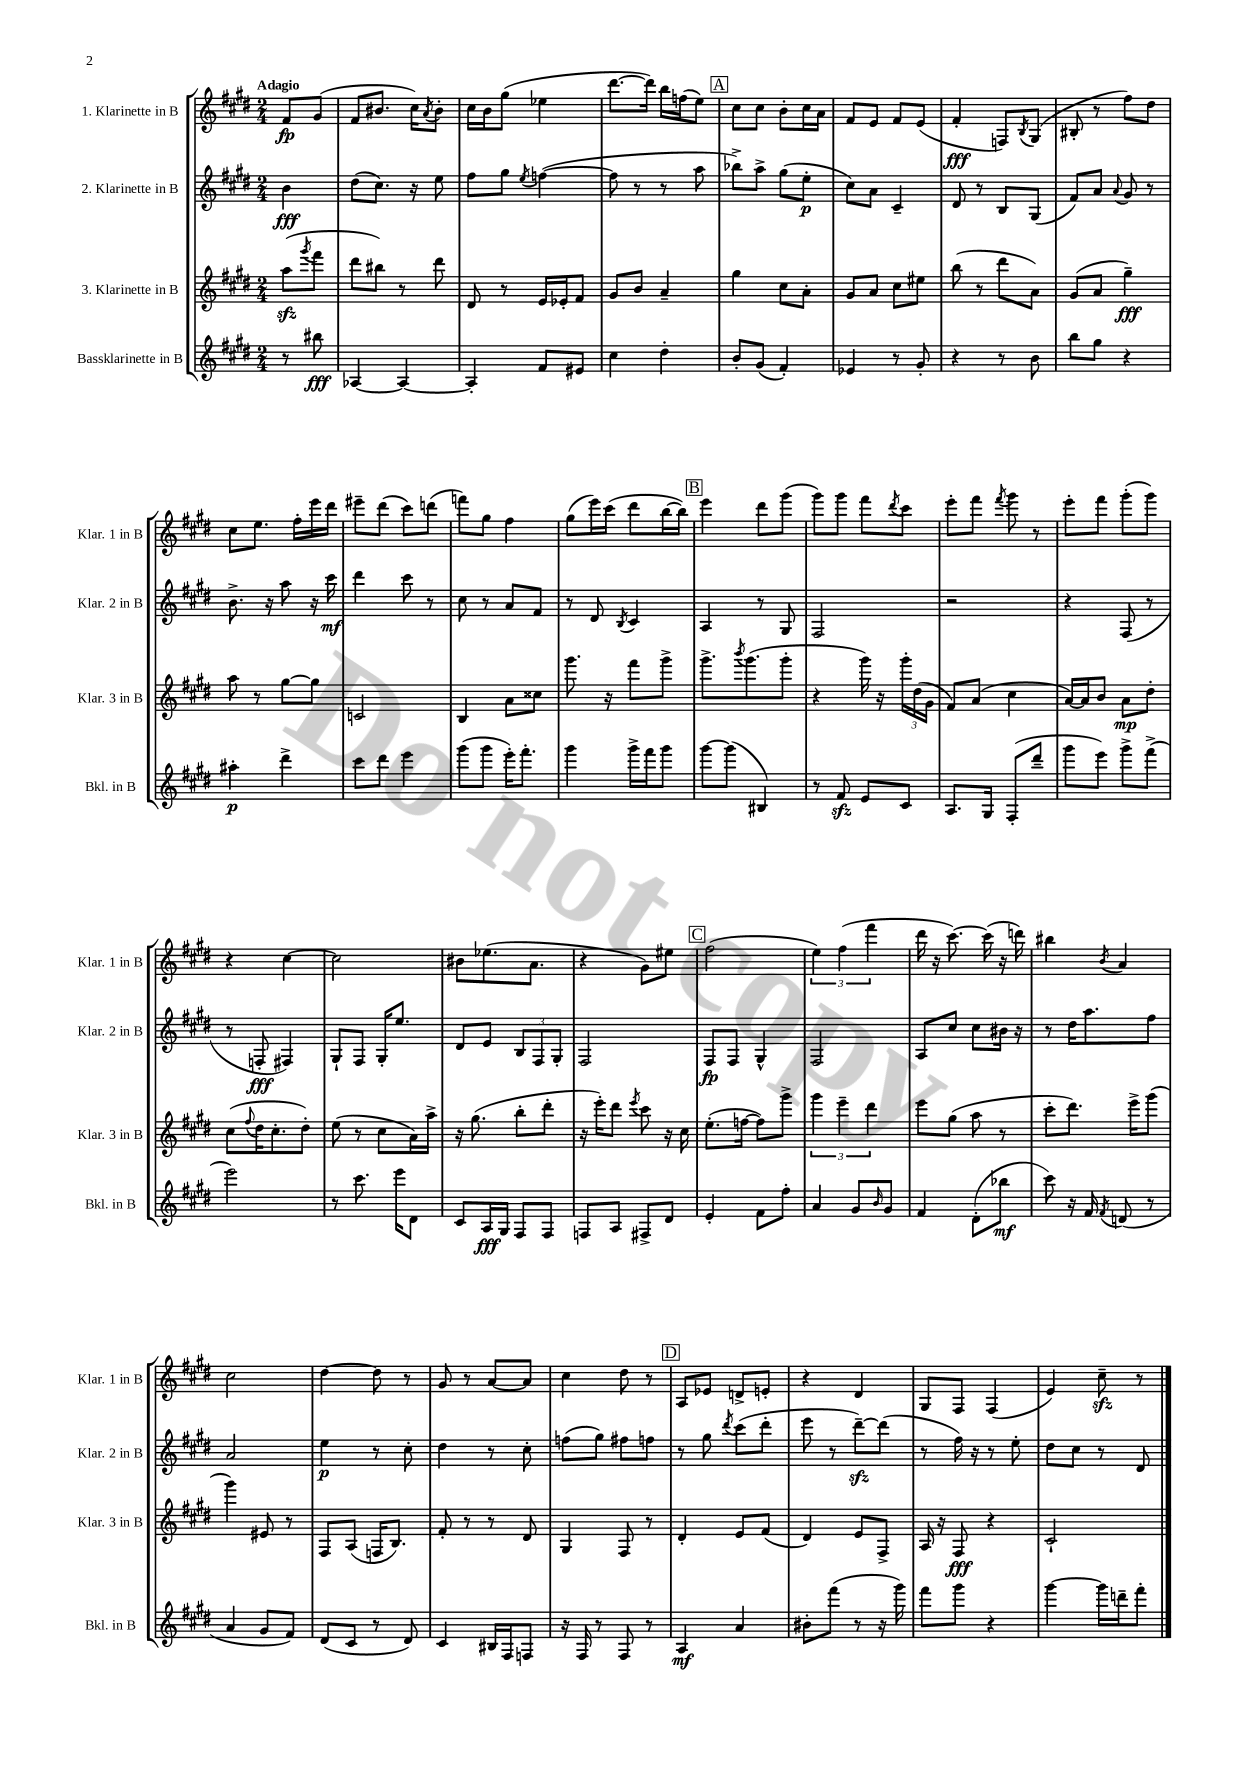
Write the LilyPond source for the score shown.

<<
\new StaffGroup <<
\new Staff = "s0" \with { instrumentName = "1. Klarinette in B" shortInstrumentName = "Klar. 1 in B" } {
    \clef treble \key e \major \numericTimeSignature \time 2/4 \partial 4 \tempo "Adagio"
    fis'8\fp gis'8( |
    fis'8 bis'8. cis''16) \acciaccatura { a'8 } bis'8-. |
    cis''16 b'16 gis''8( ees''4 |
    dis'''8.~ dis'''16) b''16 f''16( e''8) |
    \mark \markup { \box "A" } cis''8 cis''8 b'8-. cis''16 a'16 |
    fis'8 e'8 fis'8 e'8( |
    fis'4-.\fff f8) \acciaccatura { b8 } gis8( |
    bis8-. r8 fis''8) dis''8 |
    cis''8 e''8. fis''16-. e'''16 dis'''16 |
    eis'''8-- dis'''8( cis'''8) d'''8( |
    f'''8) gis''8 fis''4 |
    gis''8( e'''16) cis'''16( dis'''8 b''16~ b''16) |
    \mark \markup { \box "B" } e'''4 dis'''8 gis'''8( |
    gis'''8) gis'''8 fis'''8 \acciaccatura { dis'''8 } cis'''8 |
    e'''8-. fis'''8 \acciaccatura { fis'''8 } gis'''8 r8 |
    e'''8-. fis'''8 gis'''8-.( gis'''8) |
    r4 cis''4~ |
    cis''2 |
    bis'8 ees''8.( a'8. |
    r4 gis'8) eis''8 |
    \mark \markup { \box "C" } fis''2( |
    \tuplet 3/2 { e''4) fis''4( fis'''4 } |
    dis'''16 r16 cis'''8.~) cis'''16( r16 d'''16) |
    bis''4 \acciaccatura { b'8 } a'4 |
    cis''2 |
    dis''4~ dis''8 r8 |
    gis'8 r8 a'8~ a'8 |
    cis''4 dis''8 r8 |
    \mark \markup { \box "D" } a8 ees'8 d'8-> e'8-. |
    r4 dis'4 |
    gis8 fis8 fis4( |
    e'4) cis''8--\sfz r8 \bar "|." |
}
\new Staff = "s1" \with { instrumentName = "2. Klarinette in B" shortInstrumentName = "Klar. 2 in B" } {
    \clef treble \key e \major \numericTimeSignature \time 2/4 \partial 4
    b'4\fff |
    dis''8( cis''8.) r16 e''8 |
    fis''8 gis''8 \acciaccatura { e''8 } f''4~( |
    f''8 r8 r8 a''8 |
    \mark \markup { \box "A" } bes''8->) a''8-> gis''8( e''8-.\p |
    cis''8) a'8 cis'4-- |
    dis'8 r8 b8 gis8( |
    fis'8) a'8 \appoggiatura { a'8 } gis'8 r8 |
    b'8.-> r16 a''8 r16 cis'''16\mf |
    dis'''4 cis'''8 r8 |
    cis''8 r8 a'8 fis'8 |
    r8 dis'8 \acciaccatura { b8 } cis'4 |
    \mark \markup { \box "B" } a4 r8 gis8 |
    fis2 |
    r2 |
    r4 fis8( r8 |
    r8 f8-.\fff fis4) |
    gis8-! fis8 gis16-. e''8. |
    dis'8 e'8 \tuplet 3/2 { b8 fis8 gis8-. } |
    fis2 |
    \mark \markup { \box "C" } fis8\fp fis8 gis4-^ |
    fis2 |
    a8 cis''8 cis''8 bis'16 r16 |
    r8 dis''16 a''8. fis''8 |
    a'2 |
    e''4\p r8 cis''8-. |
    dis''4 r8 cis''8-. |
    f''8( gis''8) fis''8 f''8 |
    \mark \markup { \box "D" } r8 gis''8 \acciaccatura { dis'''8 } cis'''8( dis'''8-. |
    e'''8 r8 dis'''8~--\sfz) dis'''8( |
    r8 fis''16) r16 r8 e''8-. |
    dis''8 cis''8 r8 dis'8 \bar "|." |
}
\new Staff = "s2" \with { instrumentName = "3. Klarinette in B" shortInstrumentName = "Klar. 3 in B" } {
    \clef treble \key e \major \numericTimeSignature \time 2/4 \partial 4
    a''8\sfz( \acciaccatura { gis'''8 } fis'''8 |
    dis'''8 bis''8) r8 dis'''8 |
    dis'8 r8 e'16 ees'16-. fis'8 |
    gis'8 b'8 a'4-- |
    \mark \markup { \box "A" } gis''4 cis''8 a'8-. |
    gis'8 a'8 cis''8 eis''8 |
    b''8( r8 dis'''8 a'8) |
    gis'8( a'8 gis''4--\fff) |
    a''8 r8 gis''8~ gis''8 |
    c'2 |
    b4 a'8 cisis''8 |
    gis'''8. r16 fis'''8 gis'''8-> |
    \mark \markup { \box "B" } gis'''8.-> \acciaccatura { b'''8 } gis'''8.( gis'''8-. |
    r4 gis'''16) r16 \tuplet 3/2 { gis'''16-. dis''16( gis'16 } |
    fis'8) a'8( cis''4 |
    a'16~) a'16 b'8 a'8\mp dis''8-. |
    cis''8( \appoggiatura { fis''8 } dis''16 cis''8.-. dis''8-.) |
    e''8( r8 cis''8 a'16) a''16-> |
    r16 gis''8.( b''8-. dis'''8-. |
    r16 e'''16-.) dis'''8 \acciaccatura { e'''8 } cis'''8 r16 cis''16 |
    \mark \markup { \box "C" } e''8.-.( f''16~ f''8) gis'''8-> |
    \tuplet 3/2 { gis'''4 e'''4-- dis'''4 } |
    e'''8 gis''8( a''8 r8 |
    cis'''8-. dis'''8.) e'''16-> gis'''8( |
    gis'''4) eis'8 r8 |
    fis8 a8( f16 b8.) |
    fis'8-. r8 r8 dis'8 |
    gis4 fis8 r8 |
    \mark \markup { \box "D" } dis'4-. e'8 fis'8( |
    dis'4) e'8 fis8-> |
    a16 r16 fis8\fff r4 |
    cis'2-! \bar "|." |
}
\new Staff = "s3" \with { instrumentName = "Bassklarinette in B" shortInstrumentName = "Bkl. in B" } {
    \clef treble \key e \major \numericTimeSignature \time 2/4 \partial 4
    r8 bis''8\fff |
    aes4~ aes4~ |
    aes4-. fis'8 eis'8 |
    cis''4 dis''4-. |
    \mark \markup { \box "A" } b'8-. gis'8( fis'4-.) |
    ees'4 r8 gis'8-. |
    r4 r8 b'8 |
    b''8 gis''8 r4 |
    ais''4-.\p dis'''4-> |
    cis'''8 dis'''8 e'''4 |
    gis'''8( gis'''8 e'''16-.) fis'''8.-. |
    gis'''4 gis'''16-> fis'''16 gis'''8 |
    \mark \markup { \box "B" } gis'''8~ gis'''8( bis4) |
    r8 fis'8\sfz e'8 cis'8 |
    a8. gis16 fis8-.( dis'''8-- |
    gis'''8 e'''8) gis'''8-> fis'''8->( |
    e'''2) |
    r8 cis'''8. e'''16 dis'8 |
    cis'8 a16\fff gis16 fis8 fis8 |
    f8 a8 fis8-> dis'8 |
    \mark \markup { \box "C" } e'4-. fis'8 fis''8-. |
    a'4 gis'8 \grace { b'16 } gis'8 |
    fis'4 dis'8-.( bes''8\mf |
    cis'''8) r16 fis'16 \acciaccatura { fis'8 } d'8( r8 |
    a'4 gis'8 fis'8) |
    dis'8( cis'8 r8 dis'8) |
    cis'4 bis16 fis16 f8 |
    r16 fis16 r8 fis8 r8 |
    \mark \markup { \box "D" } a4\mf a'4 |
    bis'8-. fis'''8( r8 r16 gis'''16) |
    fis'''8 gis'''8 r4 |
    gis'''4~ gis'''16 d'''16-- fis'''8-. \bar "|." |
}
>>
>>
\layout { \context { \Score \remove "Bar_number_engraver" } }
